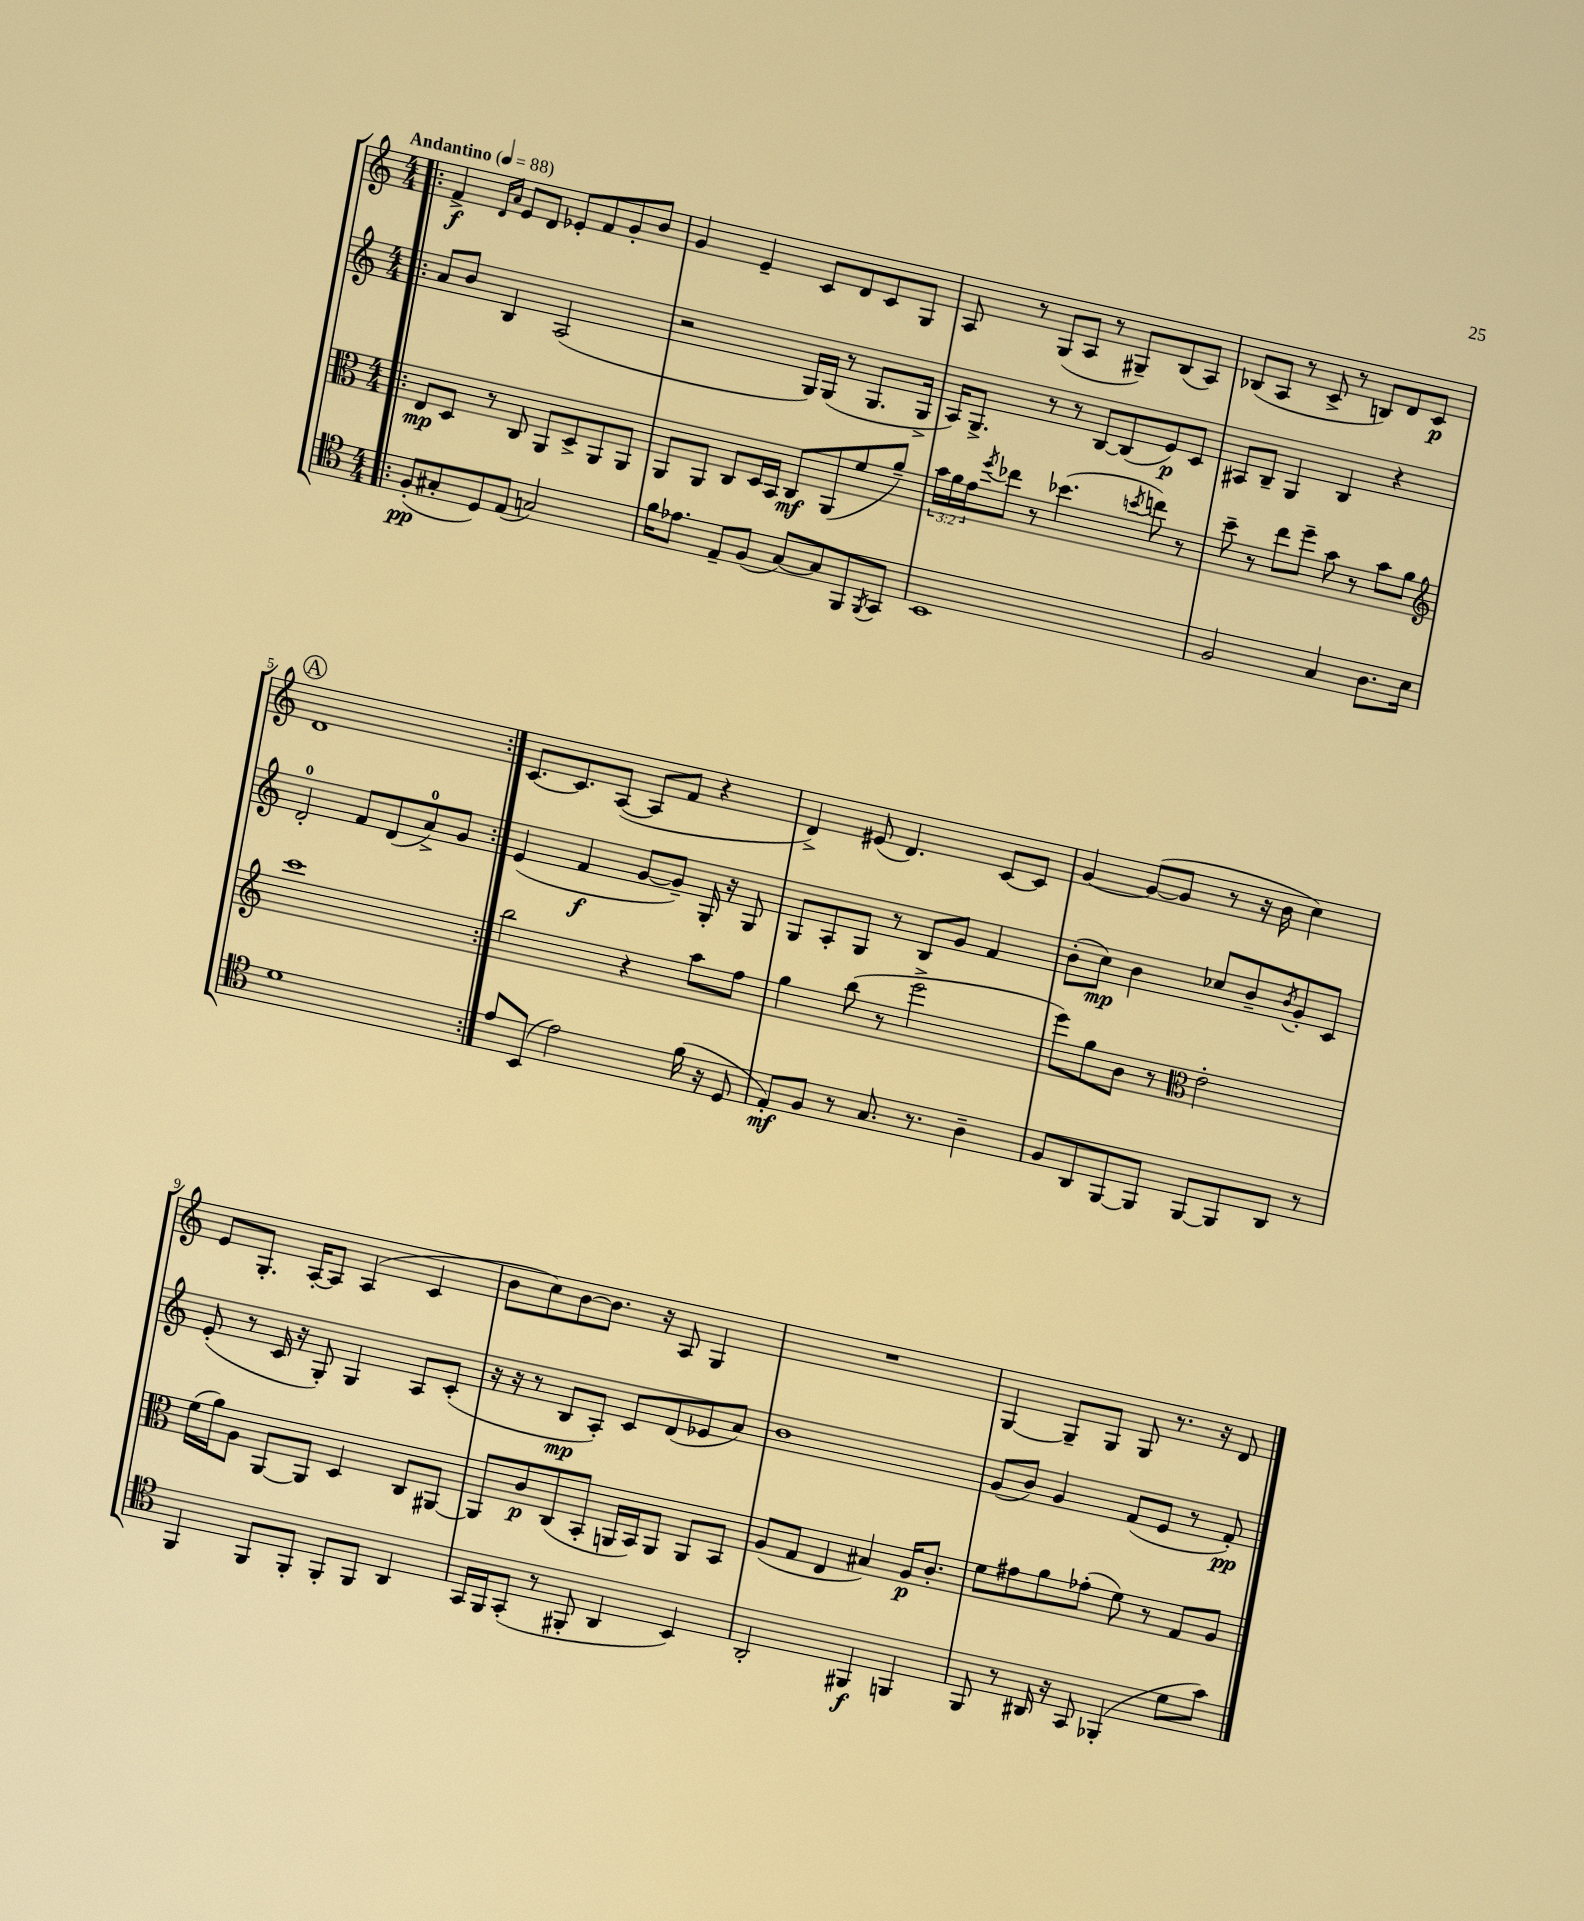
<<
\new StaffGroup <<
\new Staff = "s0" {
    \clef treble \key c \major \numericTimeSignature \time 4/4 \tempo "Andantino" 4 = 88
    \repeat volta 2 { \bar ".|:" f'4->\f \grace { d'16 a'16 } e'8 d'8 ees'8-. f'8 g'8-. b'8 |
    g'4 e'4-- c'8 d'8 c'8 g8 |
    a8 r8 g8( a8 r8 gis8--) b8( a8) |
    bes8( a8 r8 c'8-> r8 b8) d'8 c'8\p |
    \mark \markup { \circle "A" } d'1 | }
    c'8.~ c'8. a8~( a8 f'8 r4 |
    d'4->) eis'8( d'4.) c'8~ c'8 |
    g'4~ g'8~( g'8 r8 r16 b'16 c''4) |
    e'8 g8.-. a16~-. a8 a4( c'4 |
    b'8 c''8) b'8~ b'8. r16 a8 g4 |
    R1 |
    g4~ g8-- g8 g8 r8. r16 d'8 \bar "|." |
}
\new Staff = "s1" {
    \clef treble \key c \major \numericTimeSignature \time 4/4
    \repeat volta 2 { \bar ".|:" a'8 b'8 b4 a2( |
    r2 g16) g16( r8 g8. g16-> |
    a16) g8.-> r8 r8 b8~ b8( e'8\p) c'8 |
    ais8 b8-- g4 b4 r4 |
    \mark \markup { \circle "A" } d'2-0-. f'8 d'8( a'8-0->) g'8 | }
    e'4( f'4\f g'8~ g'8--) g16-. r16 g8 |
    g8 a8-. g8 r8 b8 g'8 f'4 |
    b'8-.( c''8\mp) b'4 ces''8 b'8-- \acciaccatura { b'8 } g'8-. c'8 |
    e'8-.( r8 c'16 r16 g8-.) g4 a8 c'8-.( |
    r16 r16 r8 b8\mp a8-.) c'8 d'8( ees'8 a'8) |
    b'1 |
    g'8( b'8) g'4 f'8( e'8 r8 f'8-.\pp) \bar "|." |
}
\new Staff = "s2" {
    \clef alto \key c \major \numericTimeSignature \time 4/4 \override Staff.TupletNumber.text = #tuplet-number::calc-fraction-text
    \repeat volta 2 { \bar ".|:" e8\mp d8 r8 c8 a,8 d8-> a,8 a,8 |
    a,8 a,8 c8 d16 b,16 c8\mf a,8( f'8 a'8--) |
    \tuplet 3/2 { b'16 a'16 g'16 } \acciaccatura { f''8 } ees''8 r8 des''4.( \acciaccatura { d''8 } e''8) r8 |
    d''8-- r8 e''8 f''8-- b'8 r8 b'8 a'8 |
    \mark \markup { \circle "A" } \clef treble c'''1 | }
    b''2 r4 a''8 f''8 |
    g''4 b''8( r8 e'''2-> |
    e'''8) g''8 b'8 r8 \clef alto e'2-. |
    f'16( a'16) a8 a,8~ a,8 d4 c8 ais,8~ |
    ais,8 c'8\p c8( b,8-. a,16 b,16) a,8 a,8 b,8 |
    a8( g8 e4 bis4) a16\p c'8.-. |
    f'8 gis'8 a'8 ges'8-.( f'8) r8 g8 a8 \bar "|." |
}
\new Staff = "s3" {
    \clef tenor \key c \major \numericTimeSignature \time 4/4
    \repeat volta 2 { \bar ".|:" f8-.\pp( gis8-. d8) e8( g2) |
    f'16 ees'8. e8-- f8( g8~) g8 f,8 \acciaccatura { f,8 } g,8 |
    b,1 |
    f2 g4 a8. b16 |
    \mark \markup { \circle "A" } d'1 | }
    e'8 b,8( e'2) f'16( r16 d8 |
    e8-.\mf) f8 r8 g8. r8. a4-- |
    f8 a,8 f,8~ f,8 f,8~ f,8 a,8 r8 |
    f,4 f,8 f,8-. f,8-. f,8 a,4 |
    g,16 f,16 g,8-.( r8 fis,8-. a,4 b,4) |
    a,2-. fis,4\f f,4 |
    f,8 r8 ais,16 r16 g,8 fes,4-.( d'8 g'8) \bar "|." |
}
>>
>>
